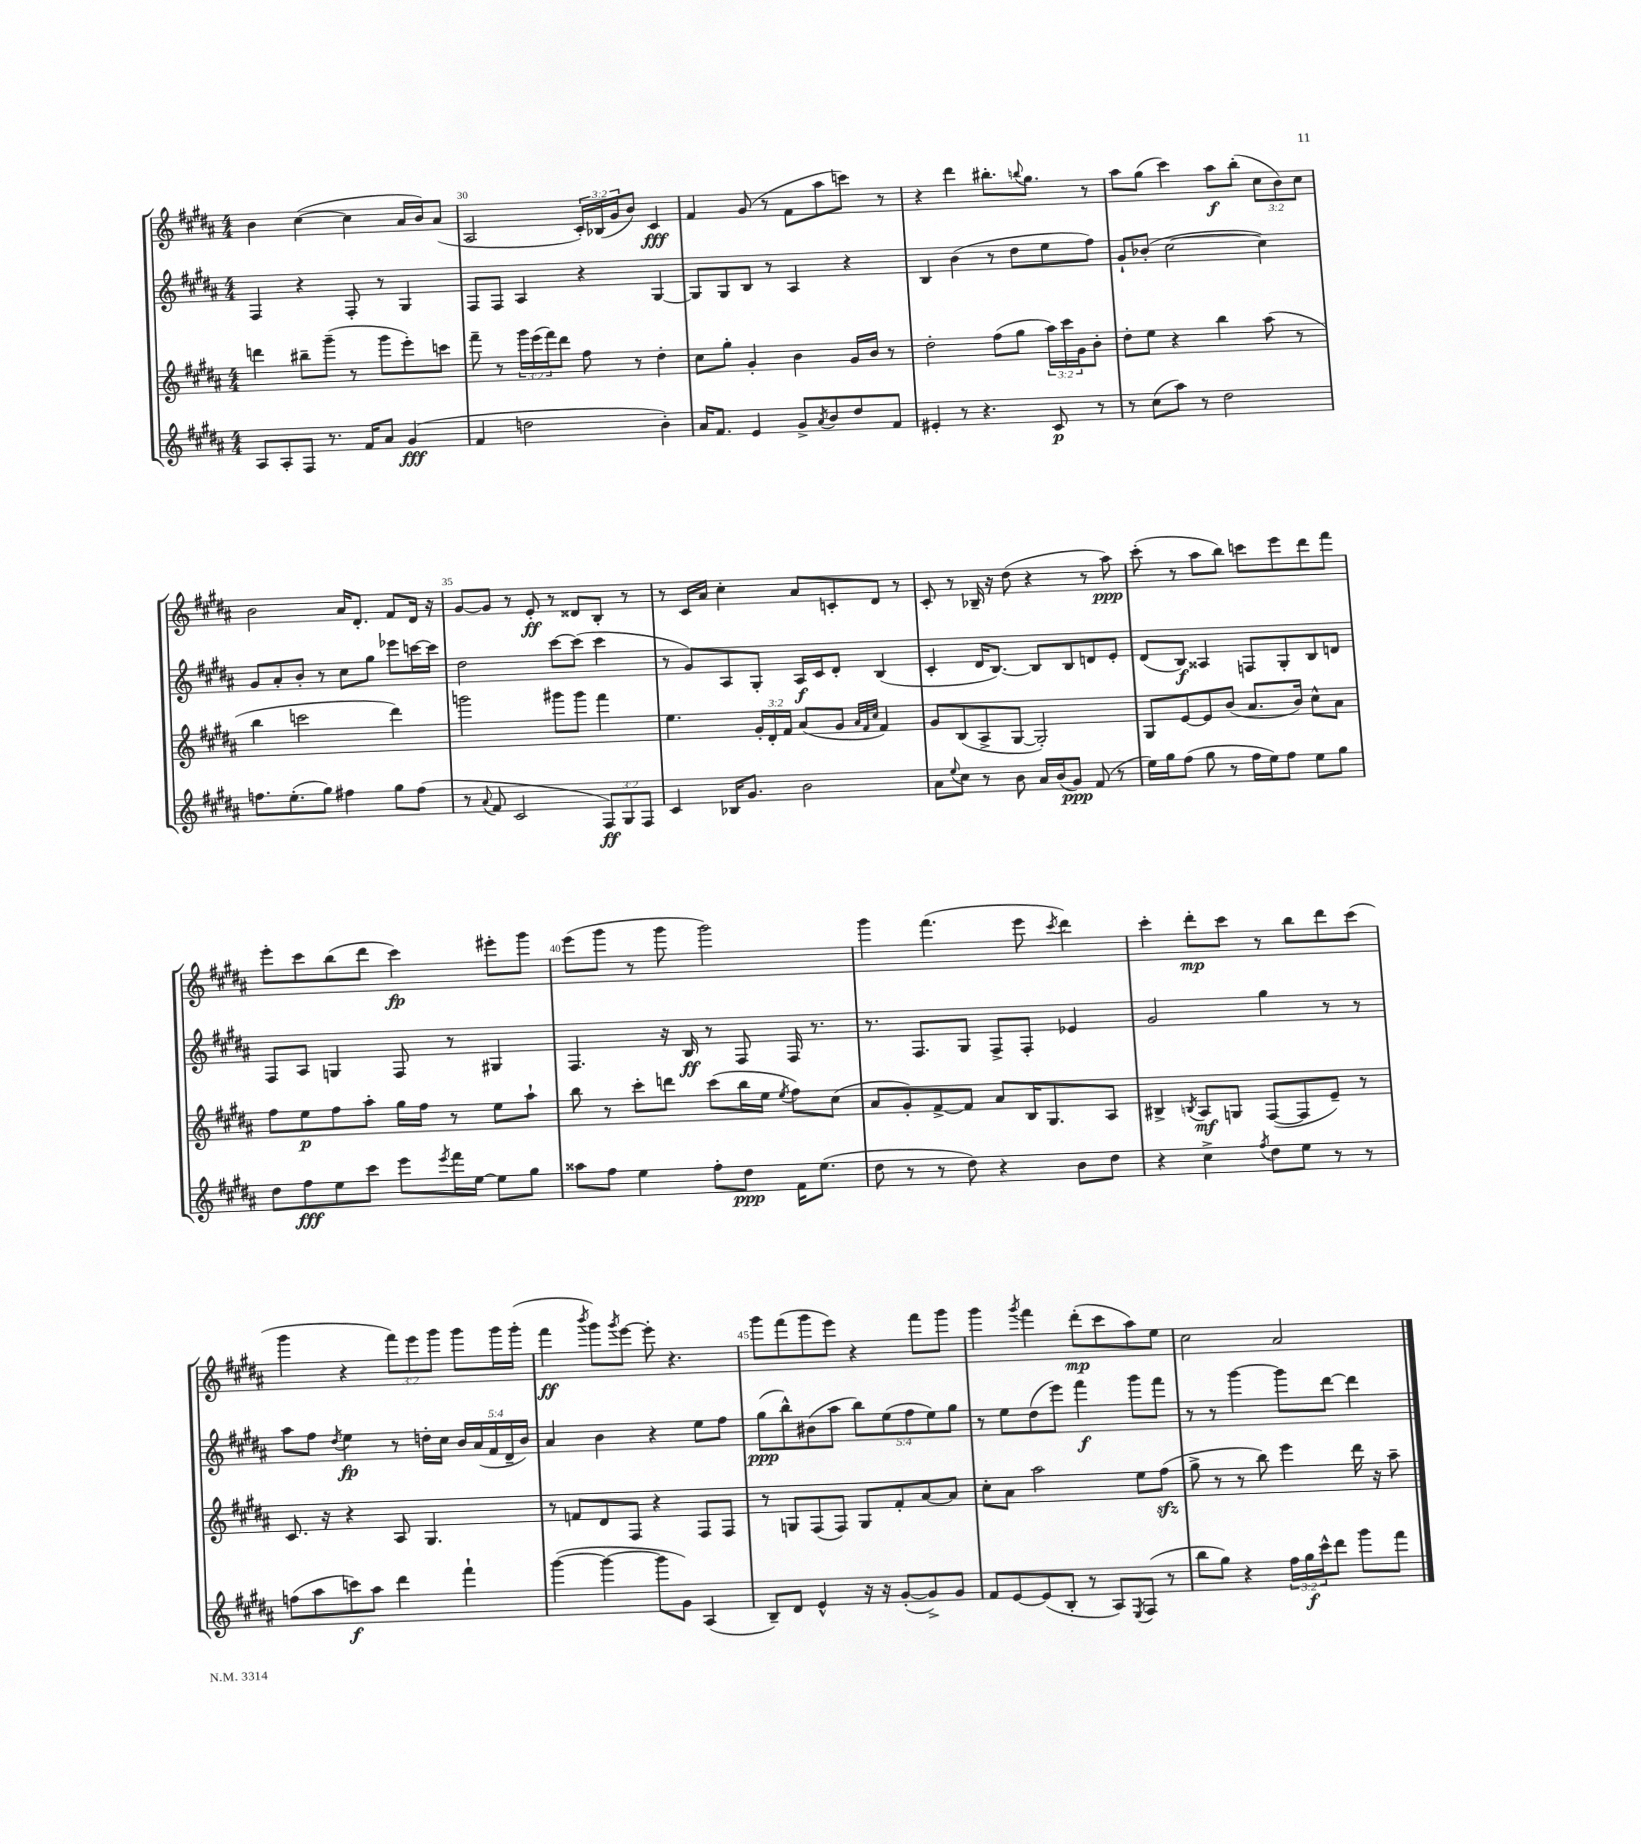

**kern	**dynam	**kern	**dynam	**kern	**dynam	**kern	**dynam
*part4	*part4	*part3	*part3	*part2	*part2	*part1	*part1
*staff4	*staff4	*staff3	*staff3	*staff2	*staff2	*staff1	*staff1
*clefG2	*	*clefG2	*	*clefG2	*	*clefG2	*
*k[f#c#g#d#a#]	*	*k[f#c#g#d#a#]	*	*k[f#c#g#d#a#]	*	*k[f#c#g#d#a#]	*
*M4/4	*	*M4/4	*	*M4/4	*	*M4/4	*
=29	=29	=29	=29	=29	=29	=29	=29
8A#/L	.	4dddn\	.	4F#/	.	4b\	.
8A#'/	.	.	.	.	.	.	.
8F#/J	.	8bb#X~\L	.	4r	.	([4cc#\	.
8.r	.	(8ggg#~\J	.	.	.	.	.
.	.	8r	.	8F#'/	.	4cc#\]	.
16f#/KL	.	.	.	.	.	.	.
8a#/J	.	8ggg#\L	.	8r	.	.	.
(4g#/	fff	8eee'\)	.	4G#/	.	16a#/LL	.
.	.	.	.	.	.	16b/J)	.
.	.	8cccn\J	.	.	.	(8a#/J	.
=30	=30	=30	=30	=30	=30	=30	=30
4f#/	.	8fff#~\	.	8F#/L	.	2A#/	.
.	.	8r	.	8F#/J	.	.	.
2ddn\	.	24ggg#\LL	.	4A#/	.	.	.
.	.	(24eee\	.	.	.	.	.
.	.	24fff#\J)	.	.	.	.	.
.	.	8ddd#\J	.	.	.	.	.
.	.	8ff#\	.	4r	.	24c#'/LL)	.
.	.	.	.	.	.	(24B-X/	.
.	.	.	.	.	.	24g#/J	.
.	.	8r	.	.	.	8b/J)	.
4b'\)	.	4dd#'\	.	[4G#/	.	4c#/	fff
=31	=31	=31	=31	=31	=31	=31	=31
16a#/KL	.	8cc#\L	.	8G#/L]	.	4f#/	.
8.f#/J	.	.	.	.	.	.	.
.	.	8gg#'\J	.	8G#/	.	.	.
4e/	.	4g#'/	.	8B/J	.	(8g#/	.
.	.	.	.	8r	.	8r	.
8g#^/L	.	4b\	.	4A#/	.	8f#\L	.
8qa#/	.	.	.	.	.	.	.
8b/	.	.	.	.	.	8aa#\	.
8dd#/	.	16g#/LL	.	4r	.	8cccn\J)	.
.	.	16b/JJ	.	.	.	.	.
8f#/J	.	8r	.	.	.	8r	.
=32	=32	=32	=32	=32	=32	=32	=32
4e#X'/	.	2dd#'\	.	4B/	.	4r	.
8r	.	.	.	(4b\	.	4ddd#\	.
4.r	.	.	.	.	.	.	.
.	.	(8ff#\L	.	8r	.	8.bb#X'\L	.
.	.	8gg#\J	.	8dd#\L	.	.	.
.	.	.	.	.	.	8qqbbn/	.
.	.	.	.	.	.	8.gg#\J	.
8c#/	p	24aa#\LL)	.	8ee\	.	.	.
.	.	24ccc#\	.	.	.	.	.
.	.	24g#\J	.	.	.	.	.
8r	.	8b'\J	.	8ff#\J)	.	8r	.
=33	=33	=33	=33	=33	=33	=33	=33
8r	.	8dd#'\L	.	8g#`/L	.	8aa#\L	.
(8cc#\L	.	8ee\J	.	(8b-X'/J	.	(8gg#\J	.
8aa#\J)	.	4r	.	[2cc#\	.	4ccc#\)	.
8r	.	.	.	.	.	.	.
2dd#\	.	4bb\	.	.	.	8aa#\L	f
.	.	.	.	.	.	(8bb'\J	.
.	.	(8aa#\	.	4cc#\])	.	12cc#\L	.
.	.	.	.	.	.	12b\)	.
.	.	8r	.	.	.	.	.
.	.	.	.	.	.	12cc#\J	.
!!LO:LB:g=z
=34	=34	=34	=34	=34	=34	=34	=34
8.ffn\L	.	4bb\	.	8g#/L	.	2b\	.
.	.	.	.	8a#'/	.	.	.
(8.ee'\	.	.	.	.	.	.	.
.	.	2cccn\	.	8b'/J	.	.	.
8gg#\J)	.	.	.	8r	.	.	.
4ff#X\	.	.	.	8cc#\L	.	16a#/KL	.
.	.	.	.	.	.	8.d#'/J	.
.	.	.	.	8gg#\J	.	.	.
8gg#\L	.	4ddd#\)	.	8eee-X\L	.	8f#/L	.
(8ff#\J	.	.	.	[16cccn\L	.	16d#/Jk	.
.	.	.	.	16ccc\JJ]	.	16r	.
=35	=35	=35	=35	=35	=35	=35	=35
8r	.	2gggn\	.	2dd#\	.	[8g#/L	.
8qqa#/	.	.	.	.	.	.	.
8f#/	.	.	.	.	.	8g#/J]	.
2c#/	.	.	.	.	.	8r	.
.	.	.	.	.	.	8e'/	ff
.	.	8ggg#X\L	.	[8ccc#\L	.	8r	.
.	.	8ggg#\J	.	(8ccc#\J]	.	8d##X/L	.
12F#/L)	ff	4fff#\	.	4ccc#\	.	8B'/J	.
12G#/	.	.	.	.	.	.	.
.	.	.	.	.	.	8r	.
12F#/J	.	.	.	.	.	.	.
=36	=36	=36	=36	=36	=36	=36	=36
4c#/	.	4.ee\	.	8r	.	8r	.
.	.	.	.	8g#/L)	.	16c#/LL	.
.	.	.	.	.	.	16a#/JJ	.
16B-X/KL	.	.	.	8A#/	.	4cc#'\	.
8.g#/J	.	.	.	.	.	.	.
.	.	24g#'/LL	.	8G#'/J	.	.	.
.	.	24d#'/	.	.	.	.	.
.	.	24f#/JJ	.	.	.	.	.
2b\	.	(8a#/L	.	16A#/LL	f	8a#/L	.
.	.	.	.	16c#/J	.	.	.
.	.	8g#/J	.	8d#'/J	.	8cn'/	.
.	.	32qqa#/LLL	.	.	.	.	.
.	.	32qqf#/	.	.	.	.	.
.	.	32qqcc#/JJJ	.	.	.	.	.
.	.	4f#/)	.	(4B/	.	8d#/J	.
.	.	.	.	.	.	8r	.
=37	=37	=37	=37	=37	=37	=37	=37
8a#\L	.	8g#/L	.	4c#'/	.	8c#'/	.
8qqee/	.	.	.	.	.	.	.
8cc#\J	.	(8B/	.	.	.	8r	.
8r	.	8A#^/	.	16d#/KL	.	16B-X~/	.
.	.	.	.	[8.B/J)	.	16r	.
8b\	.	[8G#/J	.	.	.	(8dd#\	.
16a#/LL	.	2G#'/])	.	8B/L]	.	4r	.
(16b/J	.	.	.	.	.	.	.
8g#/J)	ppp	.	.	8B/	.	.	.
(8f#/	.	.	.	8dn/	.	8r	.
8r	.	.	.	8e'/J	.	8aa#\)	ppp
=38	=38	=38	=38	=38	=38	=38	=38
16ee\LL)	.	8G#/L	.	(8d#/L	.	(8ccc#'\	.
16gg#\J	.	.	.	.	.	.	.
(8ff#\J	.	[8e/	.	8B/J)	f	8r	.
8gg#\	.	8e/]	.	4A##X/	.	8aa#\L	.
8r	.	(8b/J	.	.	.	8bb\J)	.
16ff#\LL	.	8.a#/L	.	8Fn/L	.	8cccn\L	.
16ee\J)	.	.	.	.	.	.	.
8ff#\J	.	.	.	8G#'/	.	8eee\	.
.	.	16b/Jk)	.	.	.	.	.
8ee\L	.	8cc#^^\L	.	8B/	.	8ddd#\	.
8gg#\J	.	8a#\J	.	8dn/J	.	8fff#\J	.
!!LO:LB:g=z
=39	=39	=39	=39	=39	=39	=39	=39
8dd#\L	.	8ff#\L	.	8F#/L	.	8eee'\L	.
8ff#\	fff	8ee\	p	8A#/J	.	8ccc#\	.
8ee\	.	8ff#\	.	4Gn/	.	(8bb\	.
8ccc#\J	.	8aa#'\J	.	.	.	8ddd#\J	.
8eee\L	.	16gg#\LL	.	8F#/	.	4ccc#\)	fp
.	.	16ff#\JJ	.	.	.	.	.
8qeee/	.	.	.	.	.	.	.
16fff#\L	.	8r	.	8r	.	.	.
[16ee\JJ	.	.	.	.	.	.	.
8ee\L]	.	8ee\L	.	4G#X/	.	8eee#X'\L	.
8gg#\J	.	8aa#`\J	.	.	.	8ggg#\J	.
=40	=40	=40	=40	=40	=40	=40	=40
8aa##X\L	.	8bb\	.	4.F#/	.	(8eee\L	.
8ff#\J	.	8r	.	.	.	8ggg#\J	.
4ee\	.	8ccc#'\L	.	.	.	8r	.
.	.	8dddn\J	.	16r	.	8ggg#\	.
.	.	.	.	16B/	ff	.	.
8ff#'\L	.	(8ccc#\L	.	8r	.	2ggg#\)	.
8dd#\J	ppp	16bb\L	.	8F#/	.	.	.
.	.	16ee\JJ	.	.	.	.	.
.	.	8qee/	.	.	.	.	.
16f#\KL	.	8ff#\L)	.	16F#/	.	.	.
(8.ee\J	.	.	.	8.r	.	.	.
.	.	(8cc#\J	.	.	.	.	.
=41	=41	=41	=41	=41	=41	=41	=41
8dd#\	.	8a#/L	.	8.r	.	4ggg#\	.
8r	.	8g#'/)	.	.	.	.	.
.	.	.	.	8.F#/L	.	.	.
8r	.	[8f#^/	.	.	.	(4.fff#\	.
8dd#\)	.	8f#/J]	.	8G#/J	.	.	.
4r	.	8a#/L	.	8F#^/L	.	.	.
.	.	16B/K	.	8F#'/J	.	8eee\	.
.	.	8.G#/	.	.	.	.	.
.	.	.	.	.	.	8qccc#/	.
8b\L	.	.	.	4e-X/	.	4ddd#\)	.
8dd#\J	.	8A#/J	.	.	.	.	.
=42	=42	=42	=42	=42	=42	=42	=42
4r	.	4B#X^/	.	2g#/	.	4ccc#'\	.
.	.	8qBn/	.	.	.	.	.
4cc#^\	.	8A#/L	mf	.	.	8ddd#'\L	mp
.	.	8Gn/J	.	.	.	8ccc#\J	.
8qff#/	.	.	.	.	.	.	.
8dd#\L	.	([8F#/L	.	4gg#\	.	8r	.
8ee\J	.	8F#/]	.	.	.	8bb\L	.
8r	.	8e~/J)	.	8r	.	8ddd#\	.
8r	.	8r	.	8r	.	(8ccc#\J	.
!!LO:LB:g=z
=43	=43	=43	=43	=43	=43	=43	=43
(8ffn\L	.	8.c#/	.	8aa#\L	.	4ggg#\	.
8aa#\	.	.	.	8ff#\J	.	.	.
.	.	16r	.	.	.	.	.
.	.	.	.	8qdd#/	.	.	.
8cccn\)	f	4r	.	4ee\	fp	4r	.
8aa#\J	.	.	.	.	.	.	.
4ddd#\	.	8A#/	.	8r	.	12fff#\L)	.
.	.	.	.	.	.	12eee\	.
.	.	4.G#/	.	16ddn'\LL	.	.	.
.	.	.	.	.	.	12ggg#\J	.
.	.	.	.	16cc#\JJ	.	.	.
4fff#`\	.	.	.	20b/LL	.	8ggg#\L	.
.	.	.	.	(20a#/	.	.	.
.	.	.	.	20f#/	.	.	.
.	.	.	.	.	.	16ggg#\L	.
.	.	.	.	20d#~/	.	.	.
.	.	.	.	.	.	(16ggg#'\JJ	.
.	.	.	.	20b/JJ)	.	.	.
=44	=44	=44	=44	=44	=44	=44	=44
([4ggg#\	.	8r	.	4a#/	.	4fff#\	ff
.	.	8fn/L	.	.	.	.	.
.	.	.	.	.	.	8qbbb/	.
4ggg#\_	.	8d#/	.	4b\	.	8ggg#\L)	.
.	.	.	.	.	.	8qggg#/	.
.	.	8F#/J	.	.	.	[8eee\J	.
8ggg#\L]	.	4r	.	4r	.	8eee'\]	.
8g#\J)	.	.	.	.	.	4.r	.
(4A#/	.	8F#/L	.	8ee\L	.	.	.
.	.	8F#/J	.	8ff#\J	.	.	.
=45	=45	=45	=45	=45	=45	=45	=45
8B~/L)	.	8r	.	(8gg#\L	ppp	8ggg#\L	.
8d#/J	.	8Gn/L	.	8bb^^\)	.	(8fff#\	.
4e^^/	.	(8F#/	.	(8b#X\	.	8ggg#\	.
.	.	8F#/J)	.	8aa#\J	.	8eee\J)	.
16r	.	8G/L	.	10bb\L)	.	4r	.
16r	.	.	.	.	.	.	.
.	.	.	.	(10ee\	.	.	.
([8g#'/L	.	8f#'/	.	.	.	.	.
.	.	.	.	10ff#\	.	.	.
8g#^/])	.	[8a#/	.	.	.	8fff#\L	.
.	.	.	.	10ee\)	.	.	.
8g#/J	.	8a#/J]	.	.	.	8ggg#\J	.
.	.	.	.	10gg#\J	.	.	.
=46	=46	=46	=46	=46	=46	=46	=46
8f#/L	.	8cc#'\L	.	8r	.	4ggg#\	.
[8e/	.	8a#\J	.	8ee\L	.	.	.
.	.	.	.	.	.	8qggg#/	.
(8e/]	.	2aa#\	.	(8dd#\	.	4fff#\	.
8B'/J	.	.	.	8eee\J)	.	.	.
8r	.	.	.	4fff#\	f	(8ddd#'\L	mp
8A#/L)	.	.	.	.	.	8ccc#\	.
8qE/	.	.	.	.	.	.	.
(8F#/J	.	8ee\L	.	8ggg#\L	.	8aa#\)	.
8r	.	(8ff#zz\J	.	8fff#\J	.	8ee\J	.
=47	=47	=47	=47	=47	=47	=47	=47
8bb\L	.	8gg#^\	.	8r	.	2cc#\	.
8gg#\J)	.	8r	.	8r	.	.	.
4r	.	8r	.	[4ggg#\	.	.	.
.	.	8bb\)	.	.	.	.	.
24ff#\LL	.	4eee\	.	8ggg#\L]	.	2a#/	.
24gg#\	f	.	.	.	.	.	.
24ccc#^^\J	.	.	.	.	.	.	.
8ddd#\J	.	.	.	[8ddd#\J	.	.	.
8ggg#\L	.	16ddd#\	.	4ddd#\]	.	.	.
.	.	16r	.	.	.	.	.
8fff#\J	.	8aa#~\	.	.	.	.	.
==	==	==	==	==	==	==	==
*-	*-	*-	*-	*-	*-	*-	*-
